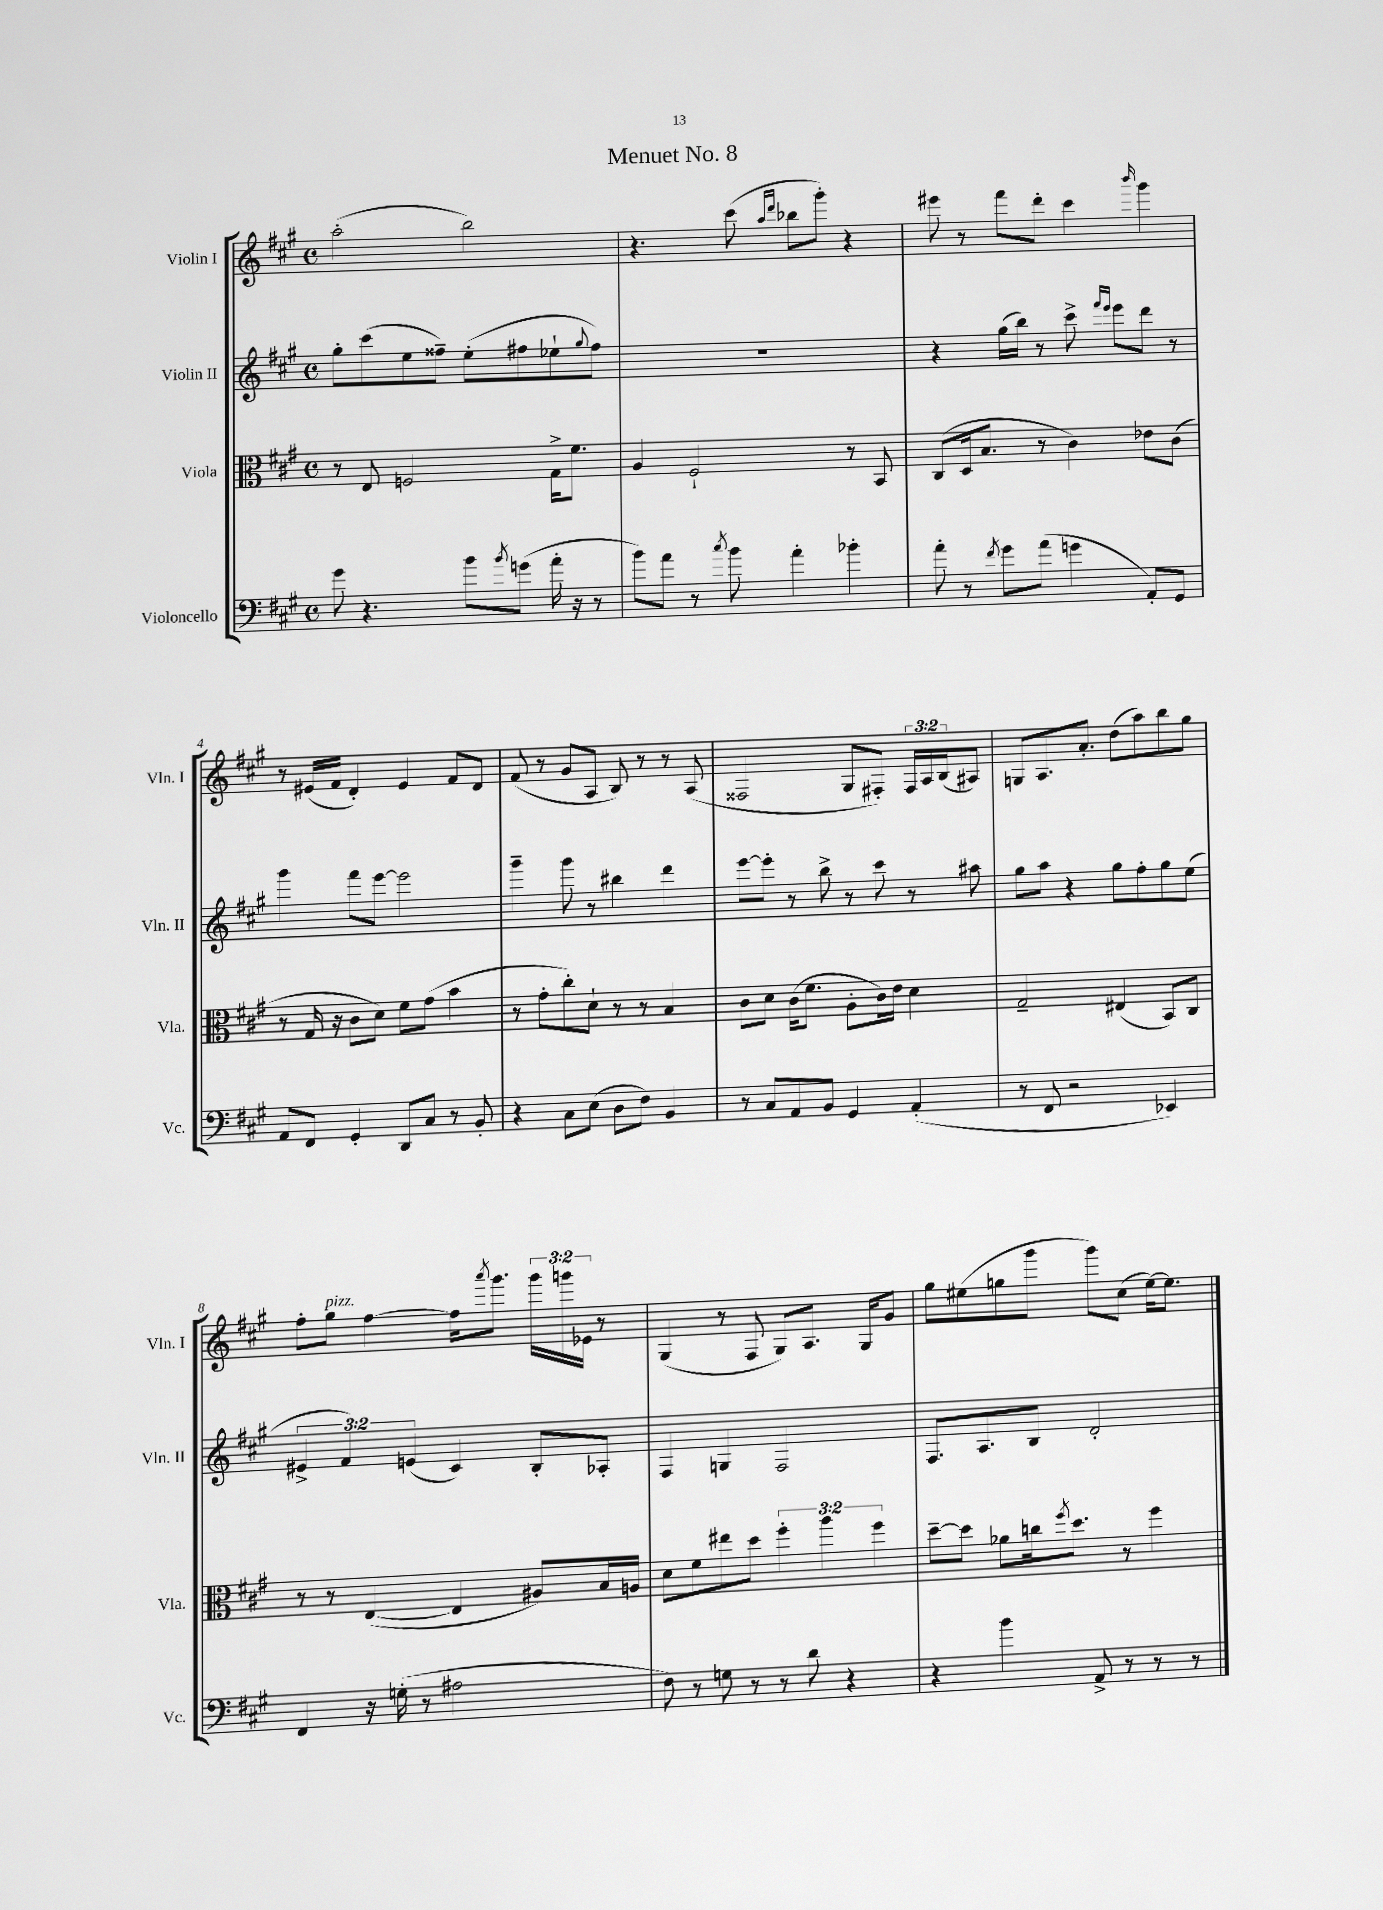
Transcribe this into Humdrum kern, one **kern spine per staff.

**kern	**kern	**kern	**kern
*staff4	*staff3	*staff2	*staff1
*clefF4	*clefC3	*clefG2	*clefG2
*k[f#c#g#]	*k[f#c#g#]	*k[f#c#g#]	*k[f#c#g#]
*M4/4	*M4/4	*M4/4	*M4/4
*met(c)	*met(c)	*met(c)	*met(c)
8g#	8r	8gg#'	(2aa'
4.r	8E	(8ccc#	.
.	2F	8ee	.
.	.	8ff##~)	.
8b	.	(8ee'	2bb)
8qb	.	.	.
(8g	.	8ff#	.
16a'	16G#^	8ee-`	.
16r	8.f#	.	.
.	.	8qqgg#	.
8r	.	8ff#)	.
=	=	=	=
8b)	4A	1r	4.r
8a	.	.	.
8r	2F#`	.	.
8qcc#	.	.	.
8b	.	.	(8ccc#
.	.	.	16qqaa
.	.	.	16qqddd
4a'	.	.	8bb-
.	.	.	8ggg#')
4b-'	8r	.	4r
.	8BB	.	.
=	=	=	=
8a'	(8C#	4r	8eee#
8r	16D	.	8r
.	8.B	.	.
8qf#	.	.	.
8g#	.	(16gg#	8fff#
.	.	16bb)	.
(8a	8r	8r	8ddd'
4g	4c#)	8ccc#^	4ccc#
.	.	16qqfff#	.
.	.	16qqeee	.
.	.	8eee	.
.	.	.	16qqbbb
8AA')	8e-	8ddd	4ggg#
8GG#	(8c#	8r	.
=	=	=	=
8AA	8r	4ggg#	8r
8FF#	16G#	.	(16e#
.	16r	.	16f#
4GG#'	8c#	8fff#	4d')
.	8d)	[8eee	.
8DD	8f#	2eee]	4e#
8C#	(8g#	.	.
8r	4b	.	8f#
8BB'	.	.	8d
=	=	=	=
4r	8r	4ggg#~	(8f#
.	8g#'	.	8r
8C#	8cc#')	8ggg#	8g#
(8E	8d`	8r	8A
8D	8r	4bb#	8B)
8F#)	8r	.	8r
4BB	4B	4ddd	8r
.	.	.	(8A
=	=	=	=
8r	8c#	[8eee	2F##
8C#	8d	8eee']	.
8AA	(16c#	8r	.
.	8.f#	.	.
8BB	.	8bb^	.
4GG#	8A'	8r	8G#
.	16c#)	8ccc#	8F#')
.	16e	.	.
(4AA'	4d	8r	24F#
.	.	.	24A
.	.	.	(24B
.	.	8aa#	8A#)
=	=	=	=
8r	2G#~	8gg#	8G
8FF#	.	8aa	8.A
2r	.	4r	.
.	.	.	8.a'
.	(4E#	8gg#	(8dd
.	.	8ff#'	8aa)
4EE-)	8BB)	8gg#	8bb
.	8C#	(8ee	8gg#
=	=	=	=
4FF#	8r	6e#^	8ff#'
.	8r	.	8gg#
.	.	6f#)	.
16r	([4E	.	[4ff#
(16G'	.	.	.
.	.	(6e	.
8r	.	.	.
2A#	4E]	4c#)	16ff#]
.	.	.	8qaaa
.	.	.	8.ggg#
.	8A#)	8B'	24ggg#
.	.	.	24ggg
.	.	.	24e-
.	16B	8A-'	8r
.	16A	.	.
=	=	=	=
8F#)	8d	4F#	(4G#
8r	8f#	.	.
8G	8ee#	4G	8r
8r	8dd	.	8F#
8r	6ff#'	2F#	8G#)
8d	.	.	8.A
.	6aa	.	.
4r	.	.	.
.	.	.	16G#
.	6ff#	.	.
.	.	.	8g#
=	=	=	=
4r	[8dd~	8.F#	8gg#
.	8dd]	.	(8ee#
.	.	8.A	.
4b	8a-	.	8gg
.	16cc	8B	8ggg#
.	8qff#	.	.
.	8.dd	.	.
8AA^	.	2d'	8ggg#)
8r	8r	.	(8cc#
8r	4ff#	.	[16ee#)
.	.	.	8.ee#]
8r	.	.	.
==	==	==	==
*-	*-	*-	*-
